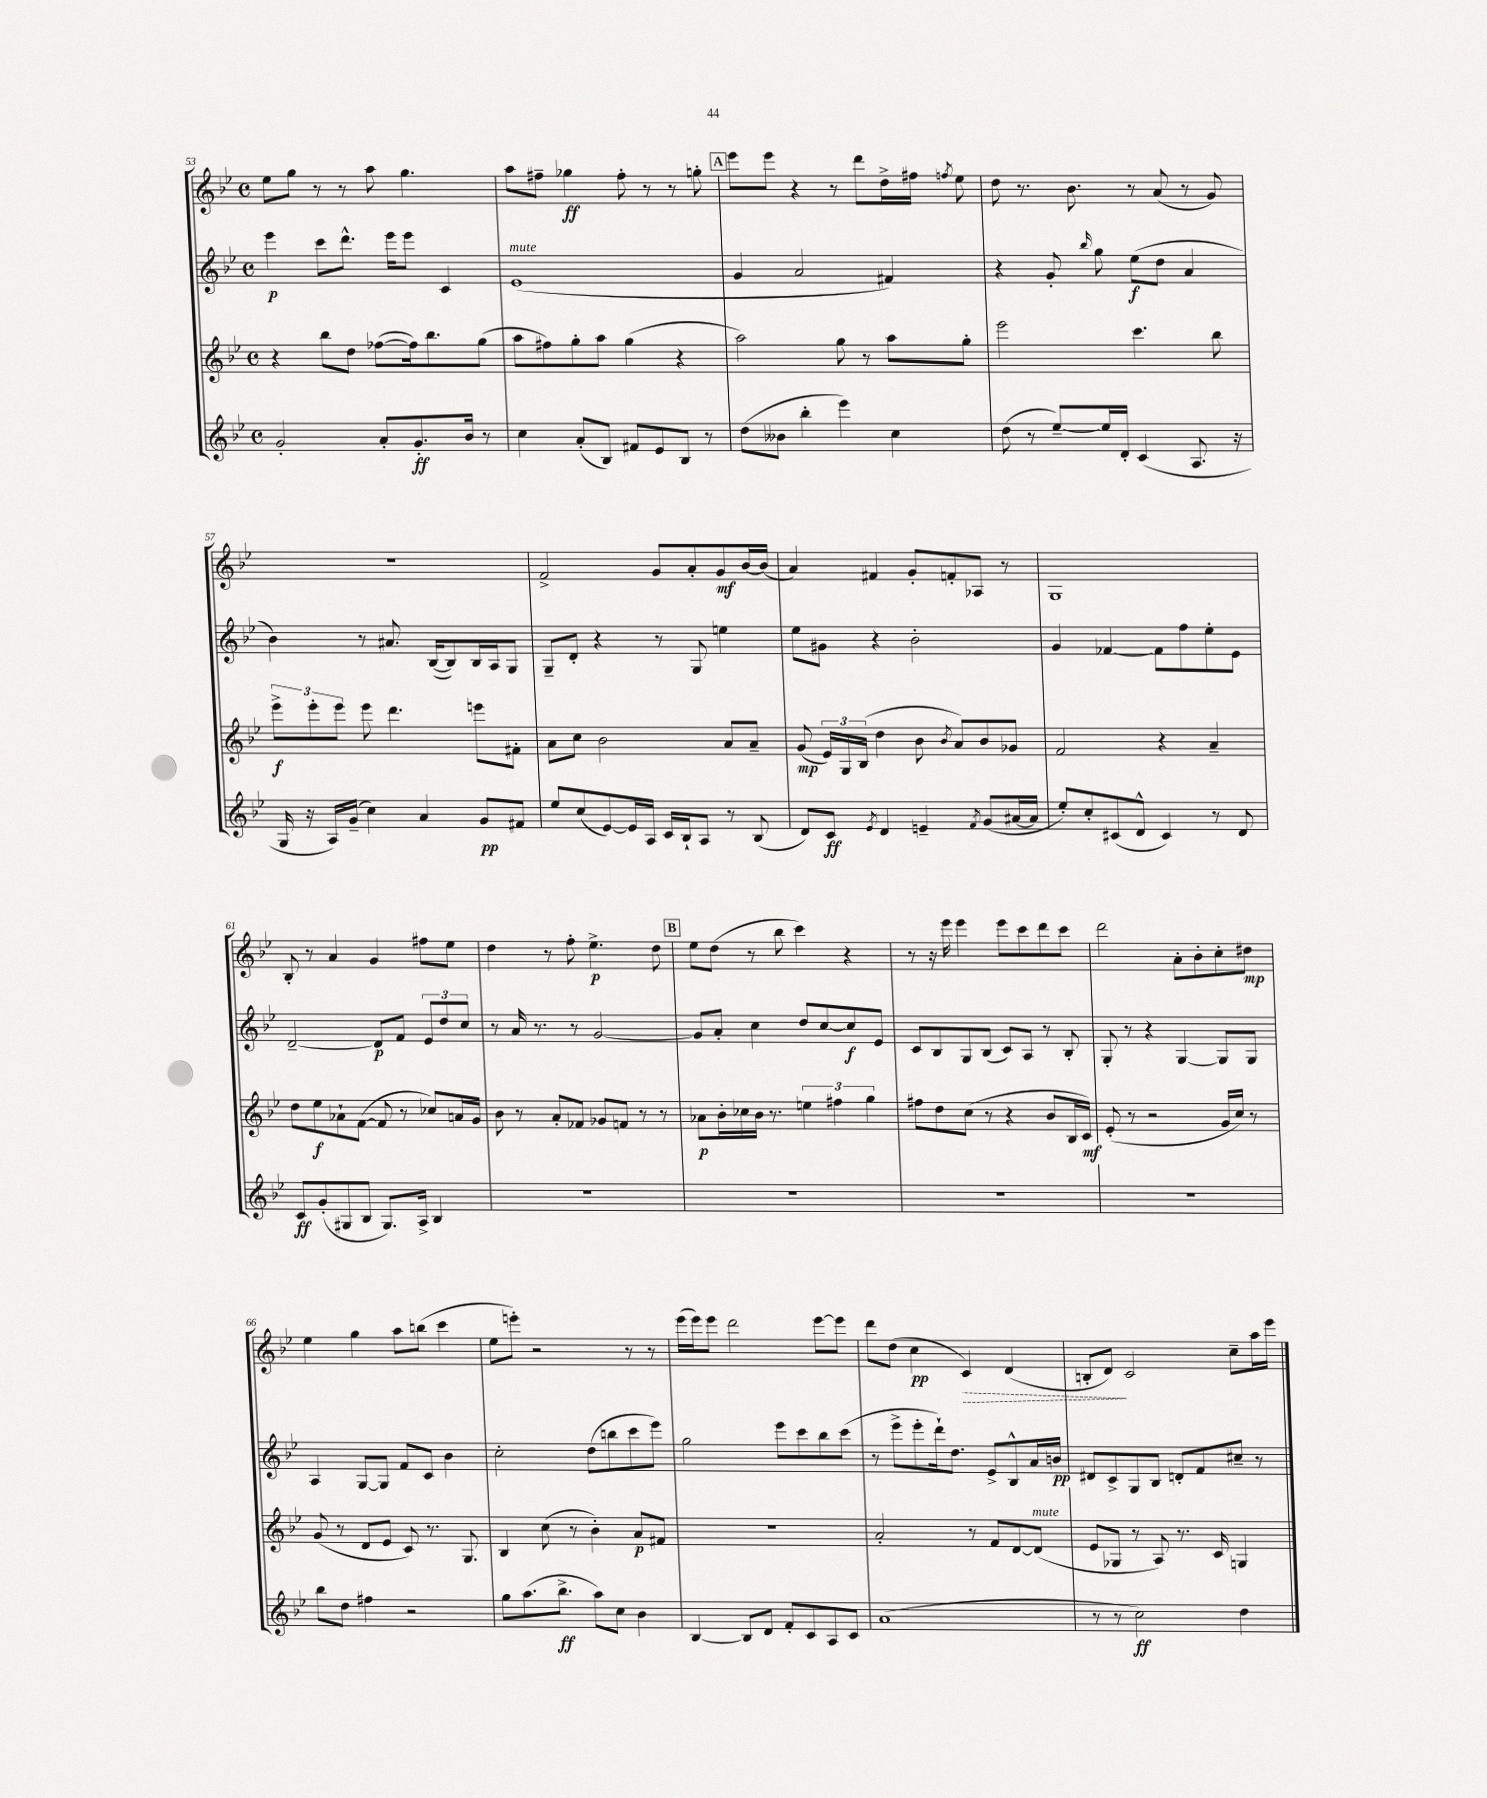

**kern	**dynam	**kern	**dynam	**kern	**dynam	**kern	**dynam
*part4	*part4	*part3	*part3	*part2	*part2	*part1	*part1
*staff4	*staff4	*staff3	*staff3	*staff2	*staff2	*staff1	*staff1
*clefG2	*	*clefG2	*	*clefG2	*	*clefG2	*
*k[b-e-]	*	*k[b-e-]	*	*k[b-e-]	*	*k[b-e-]	*
*M4/4	*	*M4/4	*	*M4/4	*	*M4/4	*
*met(c)	*	*met(c)	*	*met(c)	*	*met(c)	*
=53	=53	=53	=53	=53	=53	=53	=53
2g'/	.	4r	.	4eee-\	p	8ee-\L	.
.	.	.	.	.	.	8gg\J	.
.	.	8bb-\L	.	8ccc\L	.	8r	.
.	.	8dd\J	.	8.ddd^^\J	.	8r	.
8a'/L	.	([8ff-X\L	.	.	.	8aa\	.
.	.	.	.	16eee-\KL	.	.	.
8.g'/	ff	16ff-\k])	.	8eee-\J	.	4.gg\	.
.	.	8.bb-\	.	.	.	.	.
.	.	.	.	4c/	.	.	.
16b-/Jk	.	.	.	.	.	.	.
8r	.	(8gg\J	.	.	.	.	.
=54	=54	=54	=54	=54	=54	=54	=54
!	!	!	!	!LO:TX:a:i:t=mute	!	!	!
4cc\	.	8aa\L	.	(1e-	.	8aa\L	.
.	.	8ff#X\)	.	.	.	8ff#X~\J	.
(8a'/L	.	8gg'\	.	.	.	4gg-X\	ff
8B-/J)	.	8aa\J	.	.	.	.	.
8f#X/L	.	(4gg\	.	.	.	8ff#'\	.
8e-/	.	.	.	.	.	8r	.
8B-/J	.	4r	.	.	.	8r	.
8r	.	.	.	.	.	8ggn'\	.
!!LO:REH:place=s1:t=A
=55	=55	=55	=55	=55	=55	=55	=55
(8dd\L	.	2aa\)	.	4g/	.	8eee-\L	.
8b--X\J	.	.	.	.	.	8eee-\J	.
4bb-'\	.	.	.	2a/	.	4r	.
4eee-\)	.	8gg\	.	.	.	8r	.
.	.	8r	.	.	.	8ddd\L	.
4cc\	.	8aa\L	.	4f#X/)	.	16dd^\L	.
.	.	.	.	.	.	16ff#X\JJ	.
.	.	.	.	.	.	8qffn/	.
.	.	8gg'\J	.	.	.	8ee-\	.
=56	=56	=56	=56	=56	=56	=56	=56
(8dd\	.	2eee-\	.	4r	.	8dd\	.
8r	.	.	.	.	.	8.r	.
[8ee-~/L)	.	.	.	8g'/	.	.	.
.	.	.	.	.	.	8.b-\	.
.	.	.	.	16qqbb-/	.	.	.
16ee-/L]	.	.	.	8gg\	.	.	.
16d'/JJ	.	.	.	.	.	.	.
(4c/	.	4.ccc\	.	(8ee-\L	f	8r	.
.	.	.	.	8dd\J	.	(8a/	.
8.A/	.	.	.	4a/	.	8r	.
.	.	8bb-\	.	.	.	8g/)	.
16r	.	.	.	.	.	.	.
!!LO:LB:g=z
=57	=57	=57	=57	=57	=57	=57	=57
16G/	.	12eee-^\L	f	4b-\)	.	1r	.
16r	.	.	.	.	.	.	.
.	.	12eee-'\	.	.	.	.	.
16A/LL)	.	.	.	.	.	.	.
.	.	12eee-\J	.	.	.	.	.
(16g~/JJ	.	.	.	.	.	.	.
4cc\)	.	8eee-\	.	8r	.	.	.
.	.	4.ddd\	.	8.a#X/	.	.	.
4a/	.	.	.	.	.	.	.
.	.	.	.	([16B-/KL	.	.	.
.	.	.	.	8B-/])	.	.	.
8g/L	pp	8eeen\L	.	16B-/L	.	.	.
.	.	.	.	16A/J	.	.	.
8f#X/J	.	8f#X'\J	.	8G/J	.	.	.
=58	=58	=58	=58	=58	=58	=58	=58
8ee-/L	.	8a\L	.	8G~/L	.	2f^/	.
(8cc/	.	8cc\J	.	8d'/J	.	.	.
[8e-/)	.	2b-\	.	4r	.	.	.
16e-/L]	.	.	.	.	.	.	.
16A/JJ	.	.	.	.	.	.	.
16c/LL	.	.	.	8r	.	8g/L	.
16B-`/J	.	.	.	.	.	.	.
8A/J	.	.	.	8G/	.	8a'/	.
8r	.	8a/L	.	4een\	.	8g/	mf
(8B-/	.	8a~/J	.	.	.	[16b-/L	.
.	.	.	.	.	.	(16b-/JJ]	.
=59	=59	=59	=59	=59	=59	=59	=59
8d/L)	.	(8g/	mp	8ee-\L	.	4a/)	.
8c/J	ff	24e-/LL)	.	8g#X\J	.	.	.
.	.	24G/	.	.	.	.	.
.	.	(24B-/JJ	.	.	.	.	.
8qe-/	.	.	.	.	.	.	.
4d/	.	4dd\	.	4r	.	4f#X/	.
4en~/	.	8b-\	.	2b-'\	.	8g'/L	.
.	.	8qb-/	.	.	.	.	.
.	.	8a/L)	.	.	.	8fn'/	.
8qf/	.	.	.	.	.	.	.
(8g/L	.	8b-/	.	.	.	8A-X/J	.
[16a#X/L	.	8g-X/J	.	.	.	8r	.
16a#/JJ]	.	.	.	.	.	.	.
=60	=60	=60	=60	=60	=60	=60	=60
8ee-'/L)	.	2f/	.	4g/	.	1G	.
8cc'/	.	.	.	.	.	.	.
(8c#X/	.	.	.	[4f-X/	.	.	.
8d^^/J	.	.	.	.	.	.	.
4c#/)	.	4r	.	8f-\L]	.	.	.
.	.	.	.	8ff\	.	.	.
8r	.	4a~/	.	8ee-'\	.	.	.
8d/	.	.	.	8e-\J	.	.	.
!!LO:LB:g=z
=61	=61	=61	=61	=61	=61	=61	=61
8c/L	ff	8dd\L	.	[2d~/	.	8B-'/	.
(8g'/	.	8ee-\	f	.	.	8r	.
8G#X/	.	8a-X`\	.	.	.	4a/	.
8B-/J	.	([8f\J	.	.	.	.	.
8.G#/L)	.	8f/]	.	8d/L]	p	4g/	.
.	.	8r	.	8f/J	.	.	.
16A^/Jk	.	.	.	.	.	.	.
4B-/	.	8cc-X/L)	.	12e-/L	.	8ff#X\L	.
.	.	.	.	12dd/	.	.	.
.	.	16an/L	.	.	.	8ee-\J	.
.	.	.	.	12cc/J	.	.	.
.	.	16g/JJ	.	.	.	.	.
=62	=62	=62	=62	=62	=62	=62	=62
1r	.	8b-\	.	8r	.	4dd\	.
.	.	8r	.	16a/	.	.	.
.	.	.	.	8.r	.	.	.
.	.	8a'/L	.	.	.	8r	.
.	.	8f-X/J	.	8r	.	8ff'\	.
.	.	8g-X/L	.	[2g/	.	4.ee-^\	p
.	.	8fn/J	.	.	.	.	.
.	.	8r	.	.	.	.	.
.	.	8r	.	.	.	8dd\	.
!!LO:REH:place=s1:t=B
=63	=63	=63	=63	=63	=63	=63	=63
1r	.	8a-X\L	p	8g/L]	.	8ee-\L	.
.	.	16b-'\L	.	8a'/J	.	(8dd\J	.
.	.	16cc-X\	.	.	.	.	.
.	.	16b-\JJ	.	4cc\	.	8r	.
.	.	8.r	.	.	.	.	.
.	.	.	.	.	.	8bb-\	.
.	.	6een\	.	8dd/L	.	4ccc\)	.
.	.	.	.	[8cc/	.	.	.
.	.	6ff#X\	.	.	.	.	.
.	.	.	.	8cc/]	f	4r	.
.	.	6gg\	.	.	.	.	.
.	.	.	.	8e-/J	.	.	.
=64	=64	=64	=64	=64	=64	=64	=64
1r	.	8ff#X\L	.	8c/L	.	8r	.
.	.	8dd\	.	8B-/	.	16r	.
.	.	.	.	.	.	16eee-\	.
.	.	(8cc\J	.	8G/	.	4eee-\	.
.	.	8r	.	(8B-/J	.	.	.
.	.	4r	.	8c/L)	.	8eee-\L	.
.	.	.	.	8A/J	.	8ccc\	.
.	.	8b-/L	.	8r	.	8ddd\	.
.	.	16B-/L	.	8B-'/	.	8ccc\J	.
.	.	16c/JJ)	mf	.	.	.	.
=65	=65	=65	=65	=65	=65	=65	=65
1r	.	(8e-'/	.	8G'/	.	2ddd\	.
.	.	8r	.	8r	.	.	.
.	.	2r	.	4r	.	.	.
.	.	.	.	[4G/	.	8a'\L	.
.	.	.	.	.	.	8b-'\	.
.	.	16g/LL	.	8G/L]	.	8cc'\	.
.	.	16cc/JJ)	.	.	.	.	.
.	.	8r	.	8G/J	.	8dd#X\J	mp
!!LO:LB:g=z
=66	=66	=66	=66	=66	=66	=66	=66
8bb-\L	.	(8g/	.	4A/	.	4ee-\	.
8dd\J	.	8r	.	.	.	.	.
4ff#X\	.	8d/L	.	[8G/L	.	4gg\	.
.	.	8e-/J	.	8G/J]	.	.	.
2r	.	8c/)	.	8f/L	.	8aa\L	.
.	.	8.r	.	8c/J	.	(8bbn\J	.
.	.	.	.	4b-\	.	4ccc\	.
.	.	8.G/	.	.	.	.	.
=67	=67	=67	=67	=67	=67	=67	=67
8gg\L	.	4B-/	.	2cc'\	.	8ee-\L	.
(8.aa\	.	.	.	.	.	8eeen'\J)	.
.	.	(8cc\	.	.	.	2r	.
8.bb-^\J	ff	.	.	.	.	.	.
.	.	8r	.	.	.	.	.
8aa\L)	.	4b-'\)	.	(8dd\L	.	.	.
8cc\J	.	.	.	8bbn\	.	.	.
4b-\	.	8a/L	p	8ccc\	.	8r	.
.	.	8f#X/J	.	8eee-\J)	.	8r	.
=68	=68	=68	=68	=68	=68	=68	=68
[4B-/	.	1r	.	2gg\	.	(16eee-\LL	.
.	.	.	.	.	.	16eee-\J)	.
.	.	.	.	.	.	8eee-\J	.
8B-/L]	.	.	.	.	.	2ddd\	.
8d/J	.	.	.	.	.	.	.
8f'/L	.	.	.	8eee-\L	.	.	.
8c/	.	.	.	8ccc\	.	.	.
8A/	.	.	.	8bb-\	.	[8eee-\L	.
8c/J	.	.	.	(8ccc\J	.	8eee-\J]	.
=69	=69	=69	=69	=69	=69	=69	=69
(1a	.	2a'/	.	8r	.	8ddd\L	.
.	.	.	.	8eee-^\L	.	(8dd\J	.
.	.	.	.	8eee-'\	.	4cc\	pp
.	.	.	.	16ddd`\k)	.	.	.
.	.	.	.	8.dd\J	.	.	.
!	!	!	!	!	!	!	!LO:HP:b
.	.	8r	.	.	.	4c/)	>
.	.	8f/L	.	8e-^/L	.	.	.
.	.	[8d/	.	8B-^^/	.	(4d/	.
!	!	!LO:TX:a:i:t=mute	!	!	!	!	!
.	.	(8d/J]	.	16a/L	.	.	.
.	.	.	.	16bn/JJ	pp	.	.
=70	=70	=70	=70	=70	=70	=70	=70
8r	.	8e-/L	.	8d#X/L	.	8Bn'/L	.
8r	.	8G-X/J	.	8c^/	.	8d/J)	.
2cc\)	ff	8r	.	8G/	.	2c/	]
.	.	8A/)	.	8B-/J	.	.	.
.	.	8.r	.	8dn'/L	.	.	.
.	.	.	.	8f/	.	.	.
.	.	16c/	.	.	.	.	.
4dd\	.	4Gn/	.	8cc#X~/J	.	8cc~\L	.
.	.	.	.	8r	.	16aa\L	.
.	.	.	.	.	.	16eee-\JJ	.
==	==	==	==	==	==	==	==
*-	*-	*-	*-	*-	*-	*-	*-
